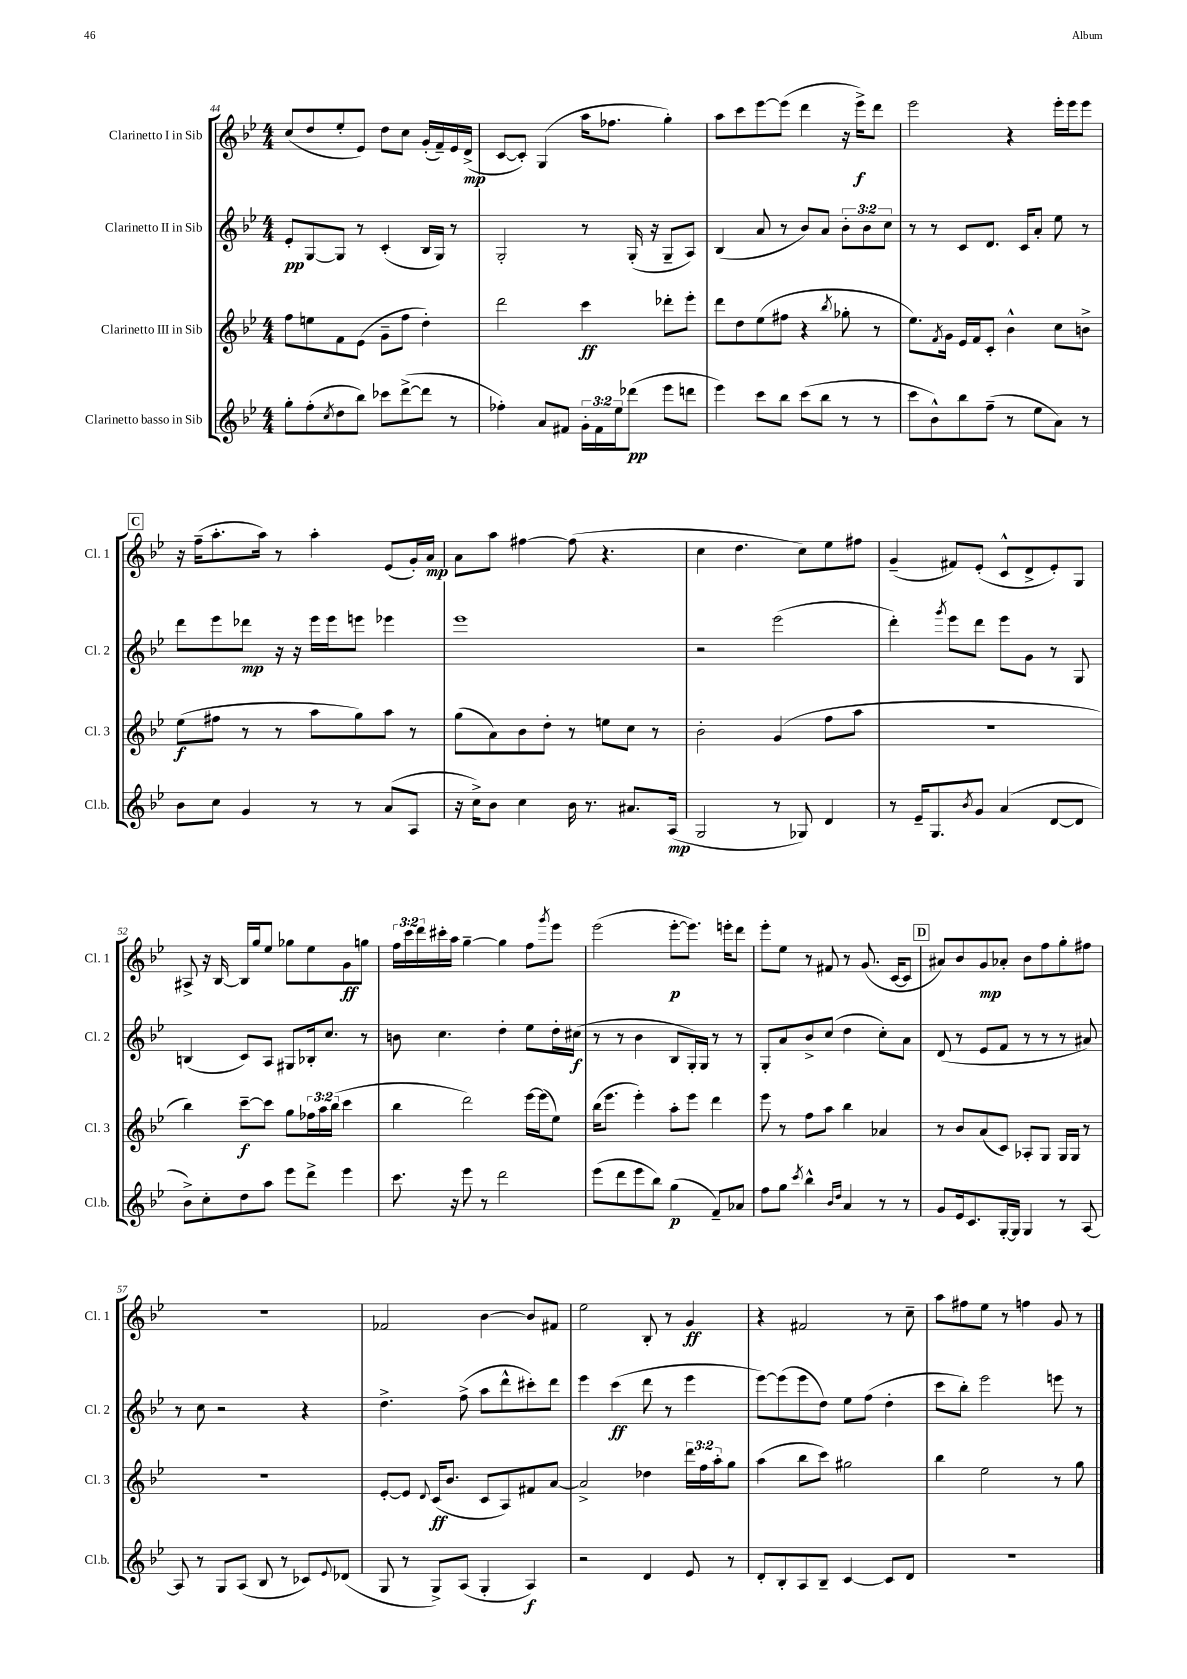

**kern	**dynam	**kern	**dynam	**kern	**dynam	**kern	**dynam
*part4	*part4	*part3	*part3	*part2	*part2	*part1	*part1
*staff4	*staff4	*staff3	*staff3	*staff2	*staff2	*staff1	*staff1
*I"Clarinetto basso in Sib	*	*I"Clarinetto III in Sib	*	*I"Clarinetto II in Sib	*	*I"Clarinetto I in Sib	*
*I'Cl.b.	*	*I'Cl. 3	*	*I'Cl. 2	*	*I'Cl. 1	*
*clefG2	*	*clefG2	*	*clefG2	*	*clefG2	*
*k[b-e-]	*	*k[b-e-]	*	*k[b-e-]	*	*k[b-e-]	*
*M4/4	*	*M4/4	*	*M4/4	*	*M4/4	*
=44	=44	=44	=44	=44	=44	=44	=44
8gg'\L	.	8ff\L	.	8e-'/L	pp	(8cc/L	.
(8ff'\	.	8een\	.	[8G/	.	8dd/	.
8qcc/	.	.	.	.	.	.	.
8dd\	.	8f\	.	8G/J]	.	8ee-'/	.
8bb-\J)	.	(8e-\J	.	8r	.	8e-/J)	.
8ccc-X\L	.	8g~\L	.	(4c'/	.	8dd\L	.
([8ddd^\	.	8ff\J	.	.	.	8cc\J	.
8ddd\J]	.	4dd'\)	.	16B-/LL	.	(16g'/LL	.
.	.	.	.	16G/JJ)	.	16f~/)	.
8r	.	.	.	8r	.	16e-/	.
.	.	.	.	.	.	(16d^/JJ	mp
=45	=45	=45	=45	=45	=45	=45	=45
4ff-X'\)	.	2ddd\	.	2G'/	.	[8c/L	.
.	.	.	.	.	.	8c'/J])	.
8a/L	.	.	.	.	.	(4G/	.
8f#X/J	.	.	.	.	.	.	.
24g'\LL	.	4ccc\	ff	8r	.	16aa\KL	.
24f#\	.	.	.	.	.	.	.
.	.	.	.	.	.	8.ff-X\J	.
24ee-\J	.	.	.	.	.	.	.
(8ddd-X\J	pp	.	.	(16G'/	.	.	.
.	.	.	.	16r	.	.	.
8eee-\L	.	8ddd-X'\L	.	8G~/L	.	4gg'\)	.
8dddn\J	.	8eee-'\J	.	8A/J)	.	.	.
=46	=46	=46	=46	=46	=46	=46	=46
4eee-\)	.	8ddd\L	.	(4B-/	.	8aa\L	.
.	.	8dd\	.	.	.	8ccc\	.
8ccc\L	.	(8ee-\	.	8a/	.	[8eee-\	.
8bb-\J	.	8ff#X\J	.	8r	.	(8eee-\J]	.
(8ccc\L	.	4r	.	8b-/L)	.	4ddd\	.
8bb-\J	.	.	.	8a/J	.	.	.
.	.	8qbb-/	.	.	.	.	.
8r	.	8gg-X'\	.	12b-'\L	.	16r	.
.	.	.	.	.	.	16eee-^\KL)	f
.	.	.	.	12b-\	.	.	.
8r	.	8r	.	.	.	8ddd\J	.
.	.	.	.	12cc\J	.	.	.
=47	=47	=47	=47	=47	=47	=47	=47
8ccc\L	.	8.ee-\L)	.	8r	.	2eee-\	.
8b-^^\)	.	.	.	8r	.	.	.
.	.	8qf/	.	.	.	.	.
.	.	16g\Jk	.	.	.	.	.
8bb-\	.	16e-/LL	.	8c/L	.	.	.
.	.	16f/J	.	.	.	.	.
(8ff~\J	.	8c'/J	.	8.d/J	.	.	.
8r	.	4b-^^\	.	.	.	4r	.
.	.	.	.	16c/KL	.	.	.
8ee-\L	.	.	.	8a'/J	.	.	.
8a\J)	.	8cc\L	.	8ee-\	.	16eee-'\LL	.
.	.	.	.	.	.	16eee-\J	.
8r	.	8bn^\J	.	8r	.	8eee-\J	.
!!LO:LB:g=z
!!LO:REH:place=s1:t=C
=48	=48	=48	=48	=48	=48	=48	=48
8b-\L	.	(8ee-\L	f	8ddd\L	.	16r	.
.	.	.	.	.	.	(16ff~\KL	.
8cc\J	.	8ff#X\J	.	8eee-\	.	8.aa'\	.
4g/	.	8r	.	8ddd-X\J	mp	.	.
.	.	.	.	.	.	16aa\Jk)	.
.	.	8r	.	16r	.	8r	.
.	.	.	.	16r	.	.	.
8r	.	8aa\L	.	16eee-\LL	.	4aa'\	.
.	.	.	.	16eee-\J	.	.	.
8r	.	8gg\)	.	8eeen\J	.	.	.
(8a/L	.	8aa\J	.	4eee-X\	.	(8e-/L	.
8A/J	.	8r	.	.	.	16g'/L)	.
.	.	.	.	.	.	16a/JJ	mp
=49	=49	=49	=49	=49	=49	=49	=49
16r	.	(8gg\L	.	1eee-	.	8a\L	.
16cc^\KL)	.	.	.	.	.	.	.
8b-\J	.	8a\)	.	.	.	8aa\J	.
4cc\	.	8b-\	.	.	.	[4ff#X\	.
.	.	8dd'\J	.	.	.	.	.
16b-\	.	8r	.	.	.	(8ff#\]	.
8.r	.	.	.	.	.	.	.
.	.	8een\L	.	.	.	4.r	.
8.a#X/L	.	8cc\J	.	.	.	.	.
.	.	8r	.	.	.	.	.
(16A/Jk	mp	.	.	.	.	.	.
=50	=50	=50	=50	=50	=50	=50	=50
2G/	.	2b-'\	.	2r	.	4cc\	.
.	.	.	.	.	.	4.dd\	.
8r	.	(4g/	.	(2eee-\	.	.	.
8G-X/)	.	.	.	.	.	8cc\L)	.
4d/	.	8ff\L	.	.	.	8ee-\	.
.	.	8aa\J	.	.	.	8ff#X\J	.
=51	=51	=51	=51	=51	=51	=51	=51
8r	.	1r	.	4ddd'\)	.	(4g~/	.
16e-~/KL	.	.	.	.	.	.	.
8.G/	.	.	.	.	.	.	.
.	.	.	.	8qggg/	.	.	.
.	.	.	.	8eee-\L	.	8f#X/L)	.
8qb-/	.	.	.	.	.	.	.
8g/J	.	.	.	8ddd\J	.	(8e-'/J	.
(4a/	.	.	.	8eee-\L	.	8c^^/L	.
.	.	.	.	8g\J	.	8d^/	.
[8d/L	.	.	.	8r	.	8e-'/)	.
8d/J]	.	.	.	8G/	.	8G/J	.
!!LO:LB:g=z
=52	=52	=52	=52	=52	=52	=52	=52
8b-^\L)	.	4bb-\)	.	(4Bn/	.	8A#X^/	.
8cc'\	.	.	.	.	.	16r	.
.	.	.	.	.	.	[16B-/	.
8dd\	.	[8ccc~\L	f	8c/L)	.	16B-/LL]	.
.	.	.	.	.	.	16gg/J	.
8aa\J	.	8ccc\J]	.	8A/J	.	8ee-/J	.
8eee-\L	.	8gg\L	.	8G#X/L	.	8gg-X\L	.
8ddd^\J	.	24ff-X\L	.	16B-X'/k	.	8ee-\	.
.	.	24aa\	.	.	.	.	.
.	.	.	.	8.cc/J	.	.	.
.	.	(24bb-\JJ	.	.	.	.	.
4eee-\	.	4ccc\	.	.	.	8g\	ff
.	.	.	.	8r	.	8ggn\J	.
=53	=53	=53	=53	=53	=53	=53	=53
8.ccc\	.	4bb-\	.	8bn\	.	24ff\LL	.
.	.	.	.	.	.	24ccc\	.
.	.	.	.	.	.	24ddd\	.
.	.	.	.	4.cc\	.	16ccc#X'\	.
16r	.	.	.	.	.	16aa\JJ	.
8eee-\	.	2ddd\)	.	.	.	[4gg~\	.
8r	.	.	.	.	.	.	.
2ddd\	.	.	.	4dd'\	.	4gg\]	.
.	.	[16eee-\LL	.	8ee-\L	.	8ff\L	.
.	.	(16eee-\J]	.	.	.	.	.
.	.	.	.	.	.	8qggg/	.
.	.	8ee-\J)	.	16dd'\L	.	8eee-\J	.
.	.	.	.	(16cc#X\JJ	f	.	.
=54	=54	=54	=54	=54	=54	=54	=54
(8eee-\L	.	(16bb-\KL	.	8r	.	(2eee-\	.
.	.	8.eee-\J	.	.	.	.	.
8ddd\	.	.	.	8r	.	.	.
8eee-\	.	4eee-'\)	.	4b-\	.	.	.
8bb-\J)	.	.	.	.	.	.	.
(4gg\	p	8aa'\L	.	8B-/L	.	[8eee-'\L	p
.	.	8eee-\J	.	16G'/L)	.	8.eee-\J])	.
.	.	.	.	16G/JJ	.	.	.
8f~/L)	.	4ddd\	.	8r	.	.	.
.	.	.	.	.	.	16eeen'\KL	.
8a-X/J	.	.	.	8r	.	8ddd\J	.
=55	=55	=55	=55	=55	=55	=55	=55
8ff\L	.	8eee-\	.	8G'/L	.	8eee-'\L	.
8gg\J	.	8r	.	8a/	.	8ee-\J	.
8qccc/	.	.	.	.	.	.	.
4bb-^^\	.	8ff\L	.	8b-^/	.	8r	.
.	.	8aa\J	.	(8cc/J	.	8f#X/	.
16qqb-/LL	.	.	.	.	.	.	.
16qqdd/JJ	.	.	.	.	.	.	.
4a/	.	4bb-\	.	4dd\	.	8r	.
.	.	.	.	.	.	(8.g/	.
8r	.	4a-X/	.	8cc'\L)	.	.	.
.	.	.	.	.	.	[16c/KL	.
8r	.	.	.	8a\J	.	8c/J]	.
!!LO:REH:place=s1:t=D
=56	=56	=56	=56	=56	=56	=56	=56
8g/L	.	8r	.	(8d/	.	8a#X/L)	.
16e-/k	.	8b-/L	.	8r	.	8b-/	.
8.c/	.	.	.	.	.	.	.
.	.	(8a/	.	8e-/L	.	8g/	mp
[16G'/L	.	8c/J)	.	8f/J	.	8a-X'/J	.
16G/JJ]	.	.	.	.	.	.	.
4G/	.	8A-X'/L	.	8r	.	8b-\L	.
.	.	8G/J	.	8r	.	8ff\	.
8r	.	16G/LL	.	8r	.	8gg'\	.
.	.	16G/JJ	.	.	.	.	.
[8A/	.	8r	.	8a#X/)	.	8ff#X\J	.
!!LO:LB:g=z
=57	=57	=57	=57	=57	=57	=57	=57
8A/]	.	1r	.	8r	.	1r	.
8r	.	.	.	8cc\	.	.	.
8G/L	.	.	.	2r	.	.	.
(8A/J	.	.	.	.	.	.	.
8B-/	.	.	.	.	.	.	.
8r	.	.	.	.	.	.	.
8c-X/L)	.	.	.	4r	.	.	.
8qqe-/	.	.	.	.	.	.	.
(8d-X/J	.	.	.	.	.	.	.
=58	=58	=58	=58	=58	=58	=58	=58
8G/	.	[8e-'/L	.	4.dd^\	.	2f-X/	.
8r	.	8e-/J]	.	.	.	.	.
.	.	8qqd/	.	.	.	.	.
8G^/L)	.	(16c/KL	ff	.	.	.	.
.	.	8.b-/J	.	.	.	.	.
(8A/J	.	.	.	(8ff^\	.	.	.
4G'/	.	8c/L	.	8aa\L	.	[4b-\	.
.	.	8A/)	.	8ddd^^\	.	.	.
4A/)	f	8f#X/	.	8ccc#X'\)	.	8b-/L]	.
.	.	[8a/J	.	8ddd\J	.	8f#X/J	.
=59	=59	=59	=59	=59	=59	=59	=59
2r	.	2a^/]	.	4eee-\	.	2ee-\	.
.	.	.	.	(4ccc\	ff	.	.
4d/	.	4dd-X\	.	8ddd\	.	8B-'/	.
.	.	.	.	8r	.	8r	.
8e-/	.	24ddd\LL	.	4eee-\	.	4g/	ff
.	.	24ff\	.	.	.	.	.
.	.	24aa'\J	.	.	.	.	.
8r	.	8gg\J	.	.	.	.	.
=60	=60	=60	=60	=60	=60	=60	=60
8d'/L	.	(4aa\	.	[8eee-\L)	.	4r	.
8B-'/	.	.	.	(8eee-\]	.	.	.
8A/	.	8bb-\L	.	8eee-\	.	2f#X/	.
8B-~/J	.	8ccc\J)	.	8dd\J)	.	.	.
[4c/	.	2gg#X\	.	8ee-\L	.	.	.
.	.	.	.	(8ff\J	.	.	.
8c/L]	.	.	.	4dd'\	.	8r	.
8d/J	.	.	.	.	.	8cc~\	.
=61	=61	=61	=61	=61	=61	=61	=61
1r	.	4bb-\	.	8ccc\L	.	8aa\L	.
.	.	.	.	8bb-'\J)	.	8ff#X\	.
.	.	2ee-\	.	2eee-\	.	8ee-\J	.
.	.	.	.	.	.	8r	.
.	.	.	.	.	.	4ffn\	.
.	.	8r	.	8eeen\	.	8g/	.
.	.	8gg\	.	8r	.	8r	.
==	==	==	==	==	==	==	==
*-	*-	*-	*-	*-	*-	*-	*-
